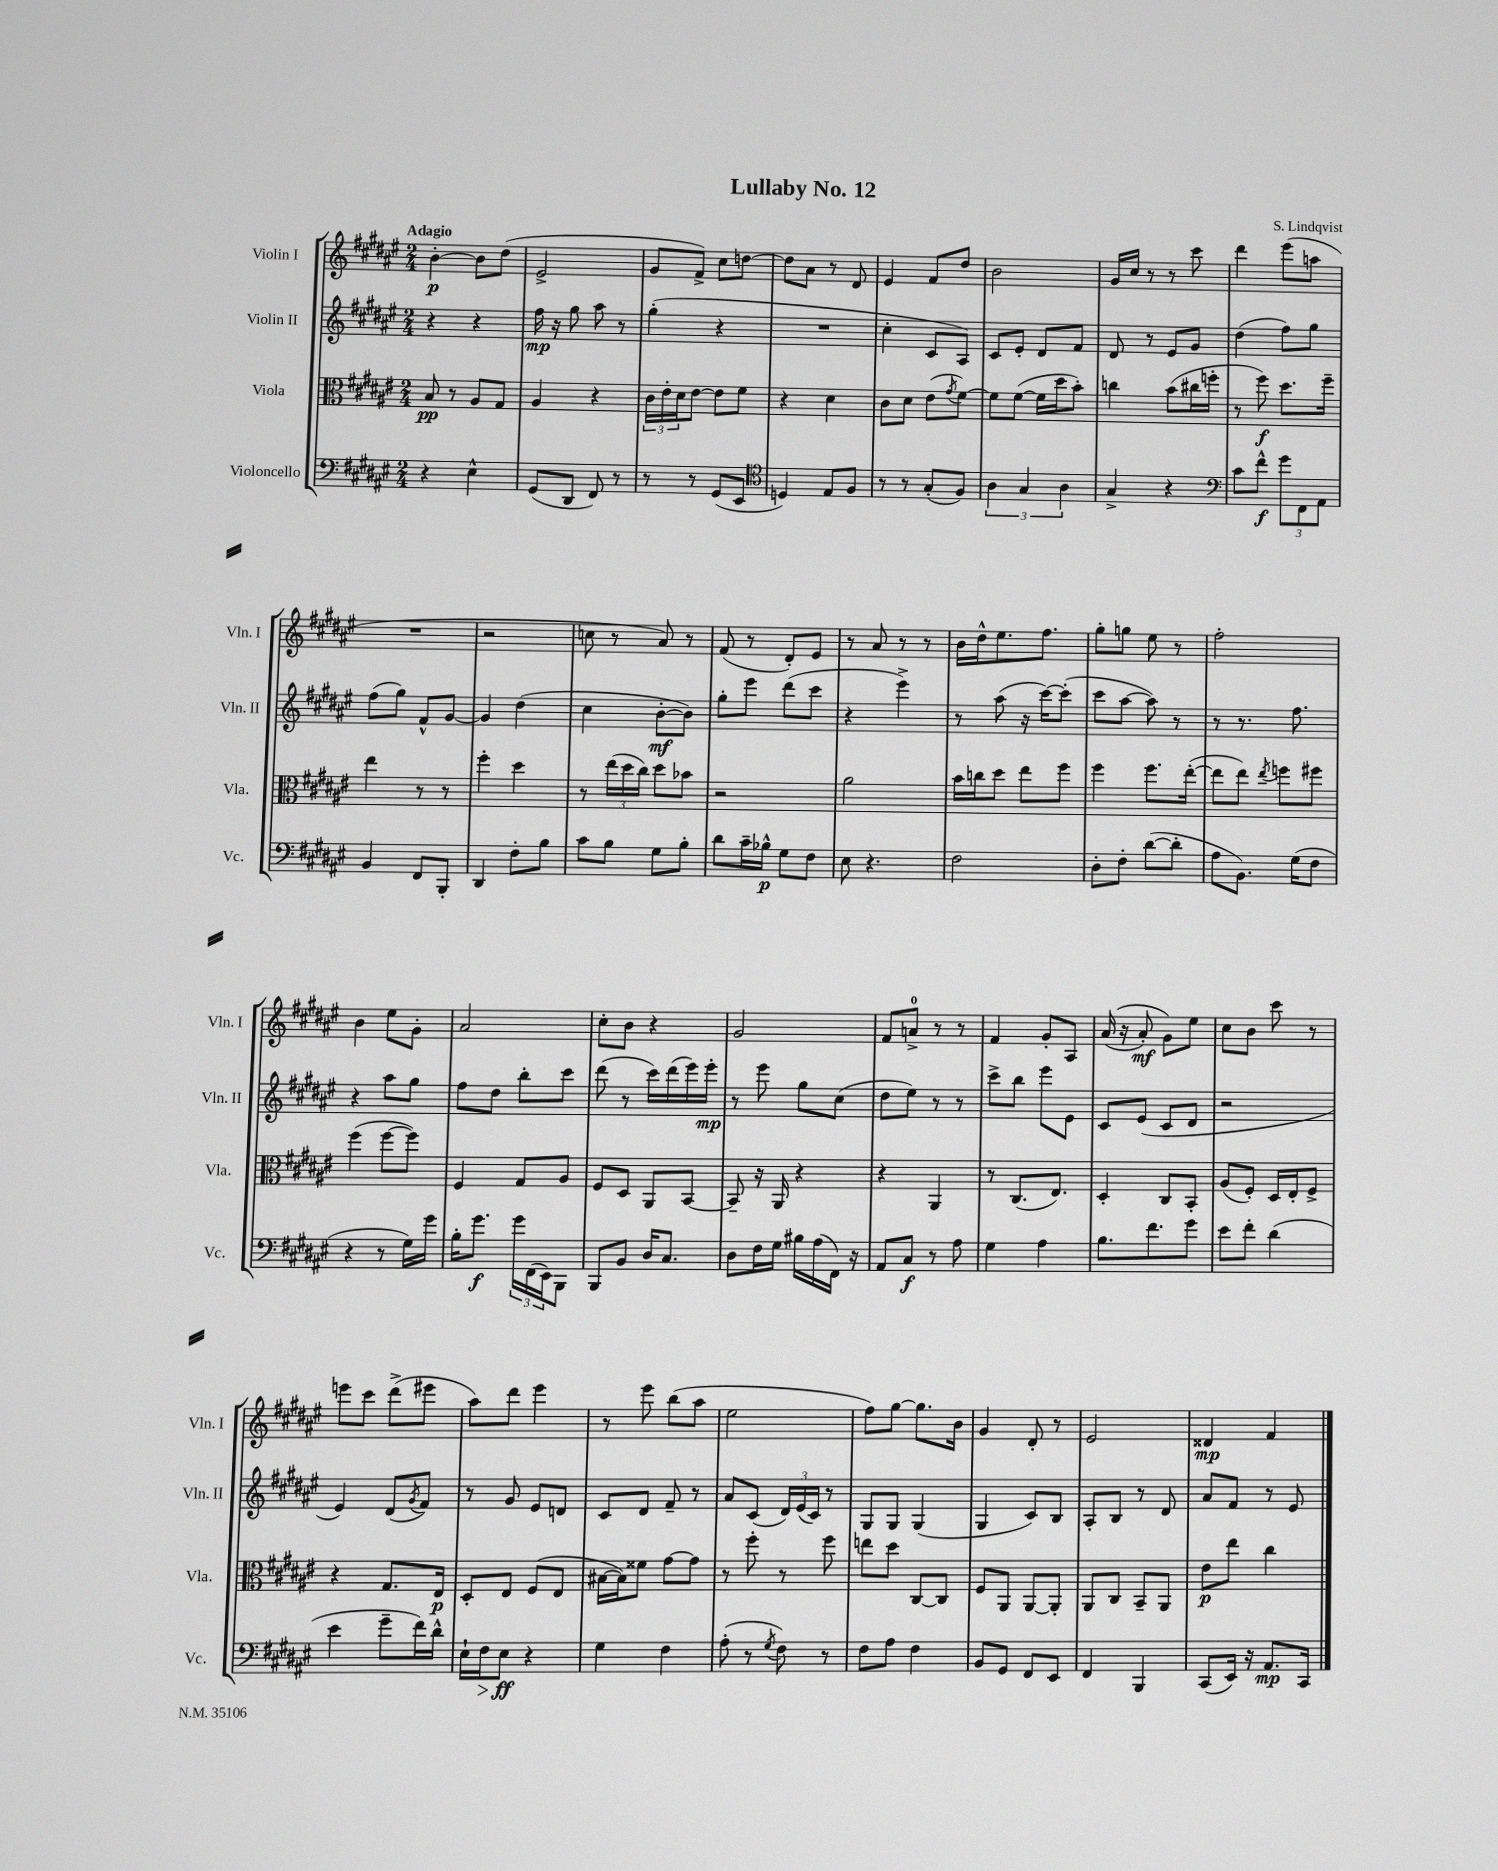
\header { title = "Lullaby No. 12" composer = "S. Lindqvist" }
<<
\new StaffGroup <<
\new Staff = "s0" \with { instrumentName = "Violin I" shortInstrumentName = "Vln. I" } {
    \clef treble \key fis \major \numericTimeSignature \time 2/4 \tempo "Adagio"
    b'4~-.\p b'8 dis''8( |
    eis'2-> |
    gis'8 fis'8->) cis''8 d''8~ |
    d''8 ais'8 r8 dis'8 |
    eis'4 fis'8 dis''8 |
    b'2 |
    gis'16 cis''16 r8 r8 cis'''8 |
    dis'''4 eis'''8( a''8 |
    R2 |
    r2 |
    c''8 r8 ais'8) r8 |
    fis'8( r8 dis'8-.) eis'8 |
    r8 ais'8 r8 r8 |
    b'16 dis''16-^ eis''8. fis''8. |
    gis''8-. g''8 eis''8 r8 |
    fis''2-. |
    b'4 eis''8 gis'8-. |
    ais'2 |
    cis''8-. b'8 r4 |
    gis'2 |
    fis'8 a'8-0-> r8 r8 |
    fis'4 gis'8-. ais8 |
    ais'16(\( r16 ais'8-.\mf) gis'8\) eis''8 |
    cis''8 b'8 cis'''8 r8 |
    e'''8 cis'''8 dis'''8->( eis'''8 |
    ais''8) dis'''8 eis'''4 |
    r8 eis'''8 b''8( ais''8 |
    eis''2 |
    fis''8) gis''8~ gis''8. b'16 |
    gis'4 dis'8-. r8 |
    eis'2 |
    disis'4\mp fis'4 \bar "|." |
}
\new Staff = "s1" \with { instrumentName = "Violin II" shortInstrumentName = "Vln. II" } {
    \clef treble \key fis \major \numericTimeSignature \time 2/4
    r4 r4 |
    fis''16\mp r16 gis''8 ais''8 r8 |
    gis''4-.( r4 |
    R2 |
    cis''4-. cis'8 ais8) |
    cis'8 eis'8-. dis'8 fis'8 |
    dis'8 r8 eis'8 gis'8 |
    dis''4( fis''8) gis''8 |
    fis''8( gis''8) fis'8-^ gis'8~ |
    gis'4 dis''4( |
    cis''4 b'8~-.\mf b'8) |
    gis''8-. eis'''8 dis'''8( cis'''8 |
    r4 eis'''4->) |
    r8 ais''8( r16 cis'''16~) cis'''8-.( |
    cis'''8 ais''8~ ais''8) r8 |
    r8 r8. fis''8. |
    r4 ais''8 gis''8 |
    fis''8 dis''8 b''8-. cis'''8 |
    dis'''8( r8 cis'''16) dis'''16( eis'''16) eis'''16-.\mp |
    r8 eis'''8 gis''8 cis''8( |
    dis''8 eis''8) r8 r8 |
    cis'''8-> b''8 eis'''8 eis'8 |
    cis'8 eis'8( cis'8 dis'8 |
    r2 |
    eis'4) dis'8( \acciaccatura { gis'8 } fis'8) |
    r8 gis'8 eis'8 d'8 |
    cis'8 dis'8 fis'8-- r8 |
    ais'8 cis'8( \tuplet 3/2 { dis'16) eis'16( cis'16) } r8 |
    gis8 gis8 gis4( |
    gis4 cis'8) b8 |
    ais8-. b8 r8 dis'8 |
    ais'8 fis'8 r8 eis'8 \bar "|." |
}
\new Staff = "s2" \with { instrumentName = "Viola" shortInstrumentName = "Vla." } {
    \clef alto \key fis \major \numericTimeSignature \time 2/4
    b8\pp r8 ais8 gis8 |
    ais4 r4 |
    \tuplet 3/2 { cis'16 eis'16-. dis'16 } eis'8~ eis'8 fis'8 |
    r4 dis'4 |
    cis'8 dis'8 eis'8( \acciaccatura { gis'8 } fis'8~) |
    fis'8 fis'8~( fis'16 dis''16 b'8-.) |
    c''4 b'8( cis''16 f''16-. |
    r8 fis''8\f) dis''8. fis''16-- |
    eis''4 r8 r8 |
    fis''4-. dis''4 |
    r8 \tuplet 3/2 { eis''16( dis''16 cis''16) } dis''8 bes'8 |
    r2 |
    ais'2 |
    b'16 c''16 dis''8 eis''8 fis''8 |
    fis''4 fis''8. eis''16~-.( |
    eis''8 eis''8) \acciaccatura { eis''8 } f''8 fis''8 |
    fis''4( fis''8~ fis''8) |
    fis4 gis8 ais8 |
    fis8 dis8 ais,8 b,8~ |
    b,8-- r16 ais,16 r4 |
    r4 ais,4 |
    r8 cis8.( eis8.) |
    dis4-. cis8 b,8-. |
    ais8( fis8-.) dis16 eis16-. fis8-> |
    r4 gis8. eis16\p |
    dis8-. eis8 fis8( eis8 |
    bis16~ bis16) fisis'8 gis'8~ gis'8 |
    r8 fis''8-. r8 fis''8 |
    e''8 dis''8 cis8~ cis8 |
    fis8 ais,8 ais,8~ ais,8-. |
    ais,8 cis8 b,8-- ais,8 |
    eis'8\p eis''8 cis''4 \bar "|." |
}
\new Staff = "s3" \with { instrumentName = "Violoncello" shortInstrumentName = "Vc." } {
    \clef bass \key fis \major \numericTimeSignature \time 2/4
    r4 eis4-^ |
    gis,8( dis,8 fis,8) r8 |
    r8 r8 gis,8( eis,8 |
    \clef tenor d4) eis8 fis8 |
    r8 r8 gis8-.( fis8) |
    \tuplet 3/2 { ais4 gis4 ais4 } |
    gis4-> r4 |
    \clef bass cis'8 fis'8-^\f \tuplet 3/2 { gis'8 fis,8 ais,8 } |
    b,4 fis,8 b,,8-. |
    dis,4 fis8-. b8 |
    cis'8 b8 gis8 b8-. |
    dis'8 cis'16-- bes16-^\p gis8 fis8 |
    eis8 r4. |
    fis2 |
    dis8-. fis8-. dis'8~( dis'8-. |
    ais8 b,8.) gis16( fis8 |
    r4 r8 gis16) gis'16 |
    b16-. gis'8.\f \tuplet 3/2 { gis'16 fis,16( eis,16) } b,,8 |
    b,,8 b,8 dis16 cis8. |
    dis8 fis16 gis16 bis16 ais16( fis,16) r16 |
    ais,8 cis8\f r8 ais8 |
    gis4 ais4 |
    b8. fis'8. gis'8 |
    eis'8 fis'8-. dis'4( |
    eis'4 gis'8-- fis'16) dis'16-^ |
    eis16-! fis16\> eis8\ff\! r4 |
    gis4 fis4 |
    ais8-.( r8 \acciaccatura { gis8 } fis8) r8 |
    fis8 ais8 fis4 |
    b,8 gis,8 fis,8 eis,8 |
    fis,4 b,,4 |
    cis,8( eis,16) r16 ais,8.\mp cis,16 \bar "|." |
}
>>
>>
\layout { \context { \Score \remove "Bar_number_engraver" } }
